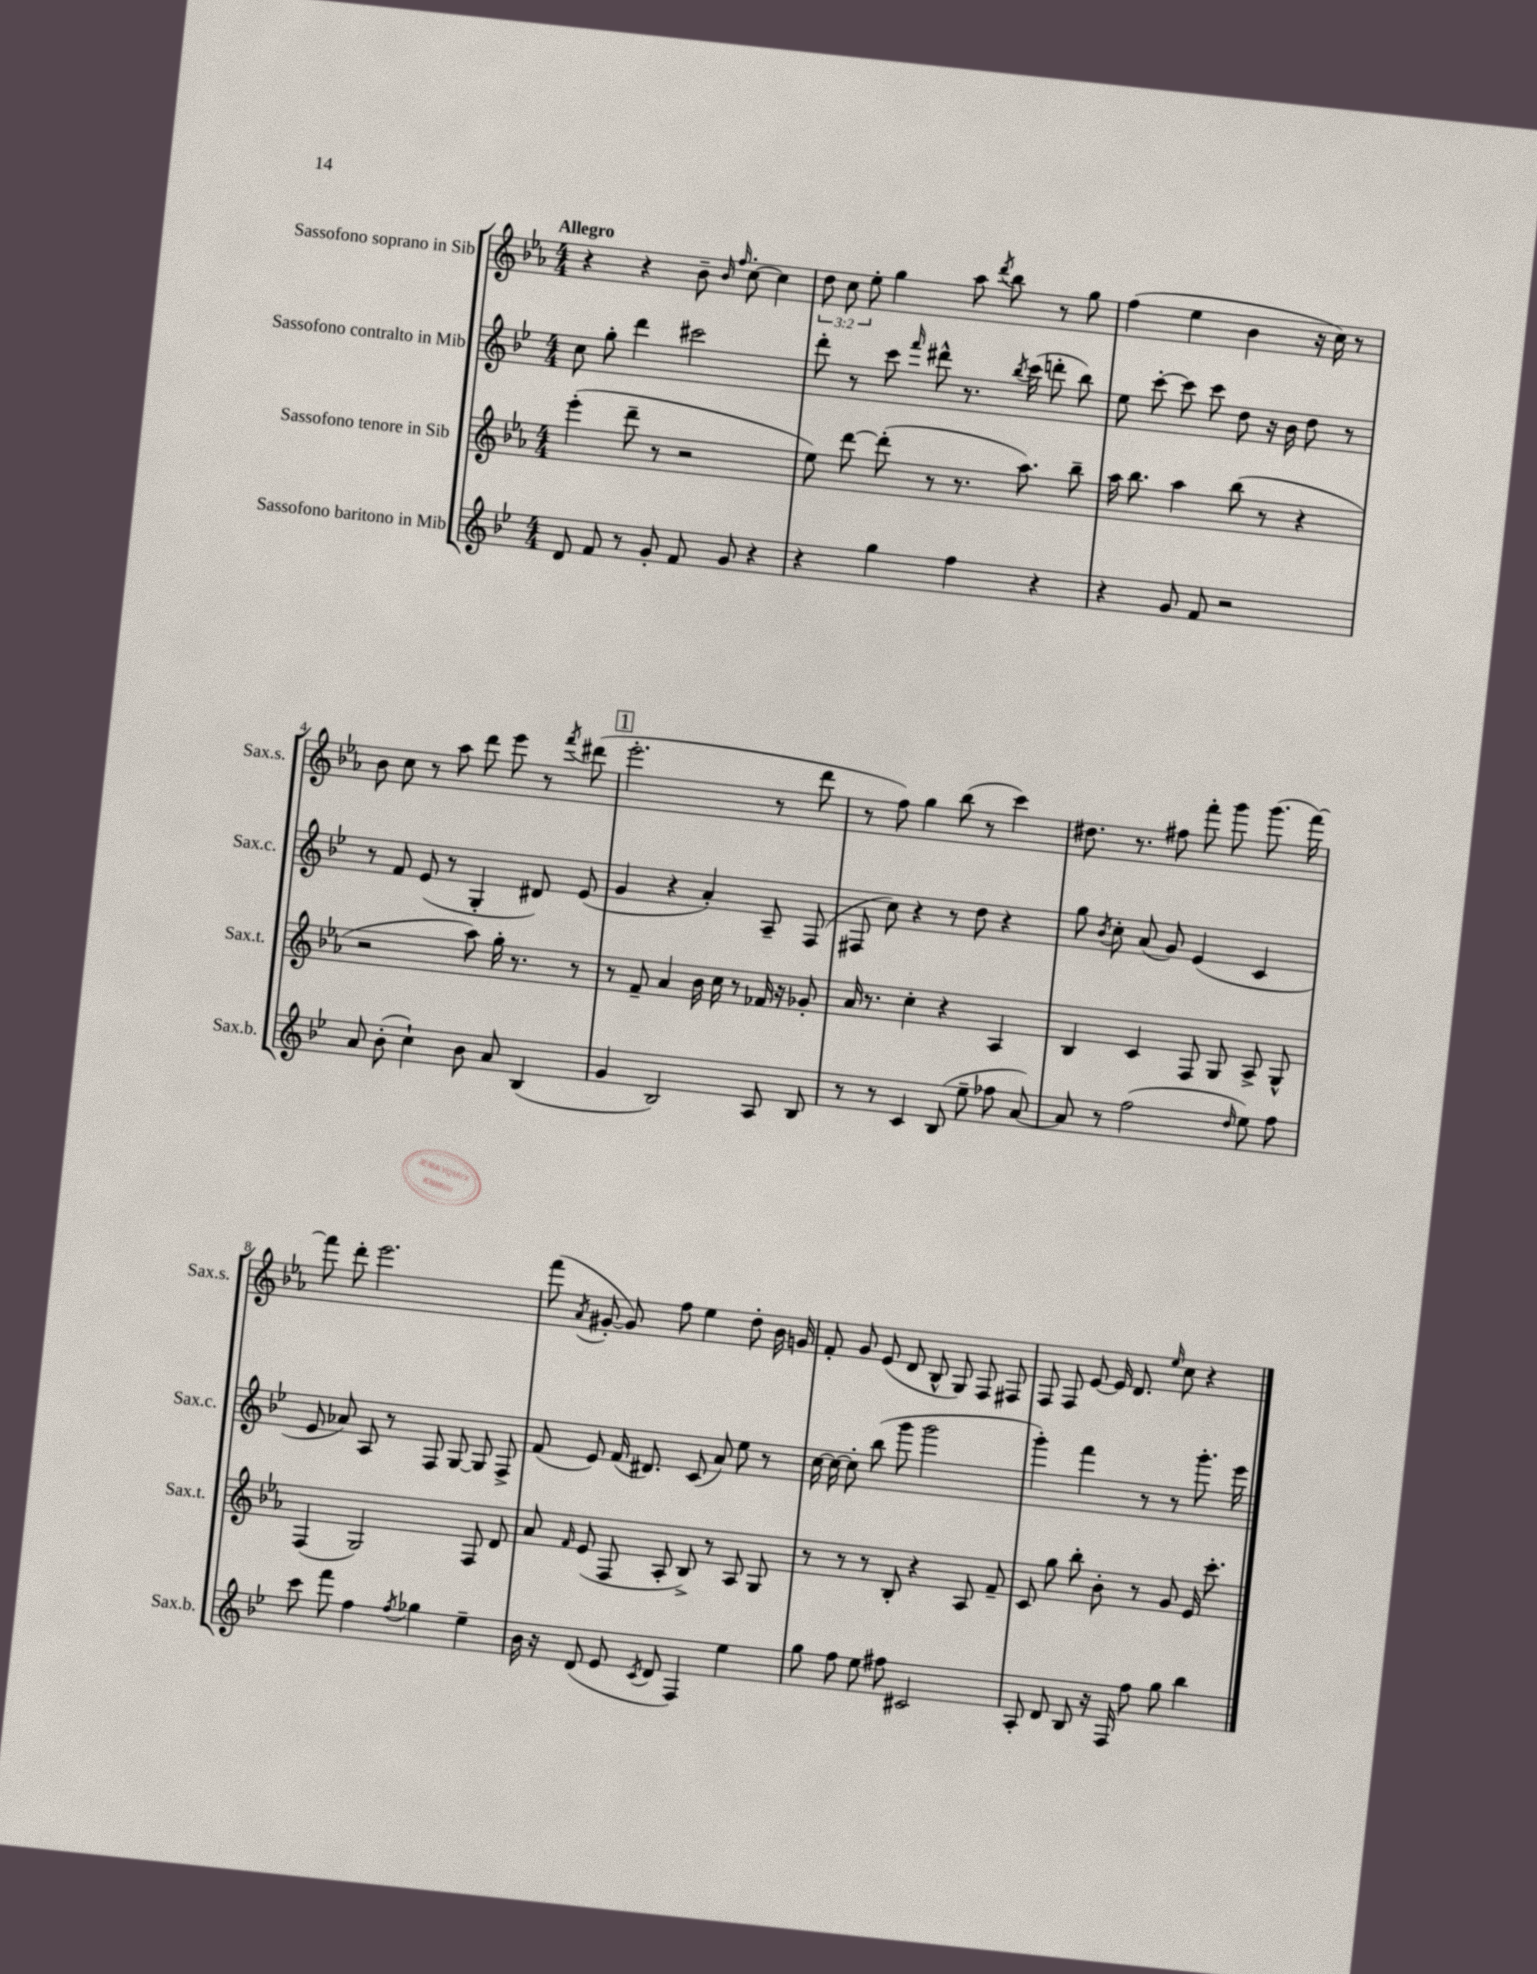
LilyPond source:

<<
\new StaffGroup <<
\new Staff = "s0" \with { instrumentName = "Sassofono soprano in Sib" shortInstrumentName = "Sax.s." } {
    \clef treble \key ees \major \numericTimeSignature \time 4/4 \override Staff.TupletNumber.text = #tuplet-number::calc-fraction-text \tempo "Allegro"
    \autoBeamOff r4 r4 bes'8-- \grace { bes'16 f''16 } c''8~-. c''4 |
    \tuplet 3/2 { d''8 c''8 ees''8-. } g''4 aes''8 \acciaccatura { d'''8 } bes''8 r8 g''8 |
    f''4( ees''4 bes'4 r16 c''16) r8 |
    bes'8 c''8 r8 aes''8 d'''8 ees'''8 r8 \acciaccatura { f'''8 } dis'''8( |
    \mark \markup { \box "1" } ees'''2.-. r8 d'''8 |
    r8 f''8) g''4 bes''8( r8 c'''4) |
    dis''8. r8. fis''8 f'''8-. g'''8 g'''8.( f'''16~) |
    f'''8 d'''8-. ees'''2. |
    f'''8( \acciaccatura { aes'8 } gis'8~-. gis'8) f''8 ees''4 d''8-. bes'16 g'16 |
    f'8-. g'8 ees'8( d'8 bes8-^ g8) f8 fis8 |
    f8 f8 ees'8~ ees'16 d'8. \grace { ees''16 } c''8 r4 \bar "|." |
}
\new Staff = "s1" \with { instrumentName = "Sassofono contralto in Mib" shortInstrumentName = "Sax.c." } {
    \clef treble \key bes \major \numericTimeSignature \time 4/4
    \autoBeamOff c''8 g''8-. d'''4 cis'''2 |
    d'''8-. r8 c'''8 \grace { f'''16 } dis'''8-^ r8. \acciaccatura { bes''8 } c'''16( d'''8-. bes''8) |
    ees''8 c'''8~-. c'''8 c'''8 d''8 r16 bes'16 d''8 r8 |
    r8 f'8 ees'8( r8 g4-. dis'8) ees'8( |
    \mark \markup { \box "1" } g'4 r4 a'4-.) a8-- f8( |
    fis8 c''8) r4 r8 d''8 r4 |
    g''8 \acciaccatura { bes'8 } c''8-. a'8( g'8) ees'4( c'4 |
    ees'8 aes'8) a8 r8 f8 g8~ g8 f8-> |
    f'8( ees'8) f'16( dis'8.) c'8( a'8) ees''8 r8 |
    c''16~ c''16~ c''8-. bes''8( g'''8 g'''2 |
    g'''4-.) f'''4 r8 r8 g'''8.-. ees'''16 \bar "|." |
}
\new Staff = "s2" \with { instrumentName = "Sassofono tenore in Sib" shortInstrumentName = "Sax.t." } {
    \clef treble \key ees \major \numericTimeSignature \time 4/4
    \autoBeamOff ees'''4-.( d'''8-- r8 r2 |
    ees''8) d'''8~ d'''8-.( r8 r8. aes''8.) bes''8-- |
    aes''16 bes''8. aes''4 bes''8( r8 r4 |
    r2 aes''8) g''16-. r8. r8 |
    \mark \markup { \box "1" } r8 f'8-- aes'4 bes'16 c''16 r8 fes'16 r16 ges'8-. |
    aes'16 r8. c''4-. r4 aes4 |
    bes4 c'4 f8 g8 aes8-> g8-^ |
    f4( g2) f8 d'8 |
    aes'8 \grace { f'16 } ees'8( f8 aes8-. bes8->) r8 aes8 g8 |
    r8 r8 r8 bes8-. r4 aes8 f'8-- |
    c'8 g''8 bes''8-. bes'8-. r8 g'8 ees'16 c'''8.-. \bar "|." |
}
\new Staff = "s3" \with { instrumentName = "Sassofono baritono in Mib" shortInstrumentName = "Sax.b." } {
    \clef treble \key bes \major \numericTimeSignature \time 4/4
    \autoBeamOff d'8 f'8 r8 g'8-. f'8 g'8 r4 |
    r4 g''4 f''4 r4 |
    r4 g'8 f'8 r2 |
    a'8 bes'8-.( c''4-!) bes'8 a'8 bes4( |
    \mark \markup { \box "1" } g'4 bes2) a8 bes8 |
    r8 r8 c'4 bes8( ees''8-- fes''8 a'8~) |
    a'8 r8 f''2( \grace { d''16 } ees''8) f''8 |
    c'''8 f'''8 f''4 \acciaccatura { f''8 } ges''4 ees''4-- |
    bes'16 r16 d'8( ees'8 \acciaccatura { c'8 } d'8 f4) ees''4 |
    g''8 f''8 ees''8 fis''8 cis'2 |
    a8-. d'8 bes8 r16 f16 f''8 g''8 bes''4 \bar "|." |
}
>>
>>
